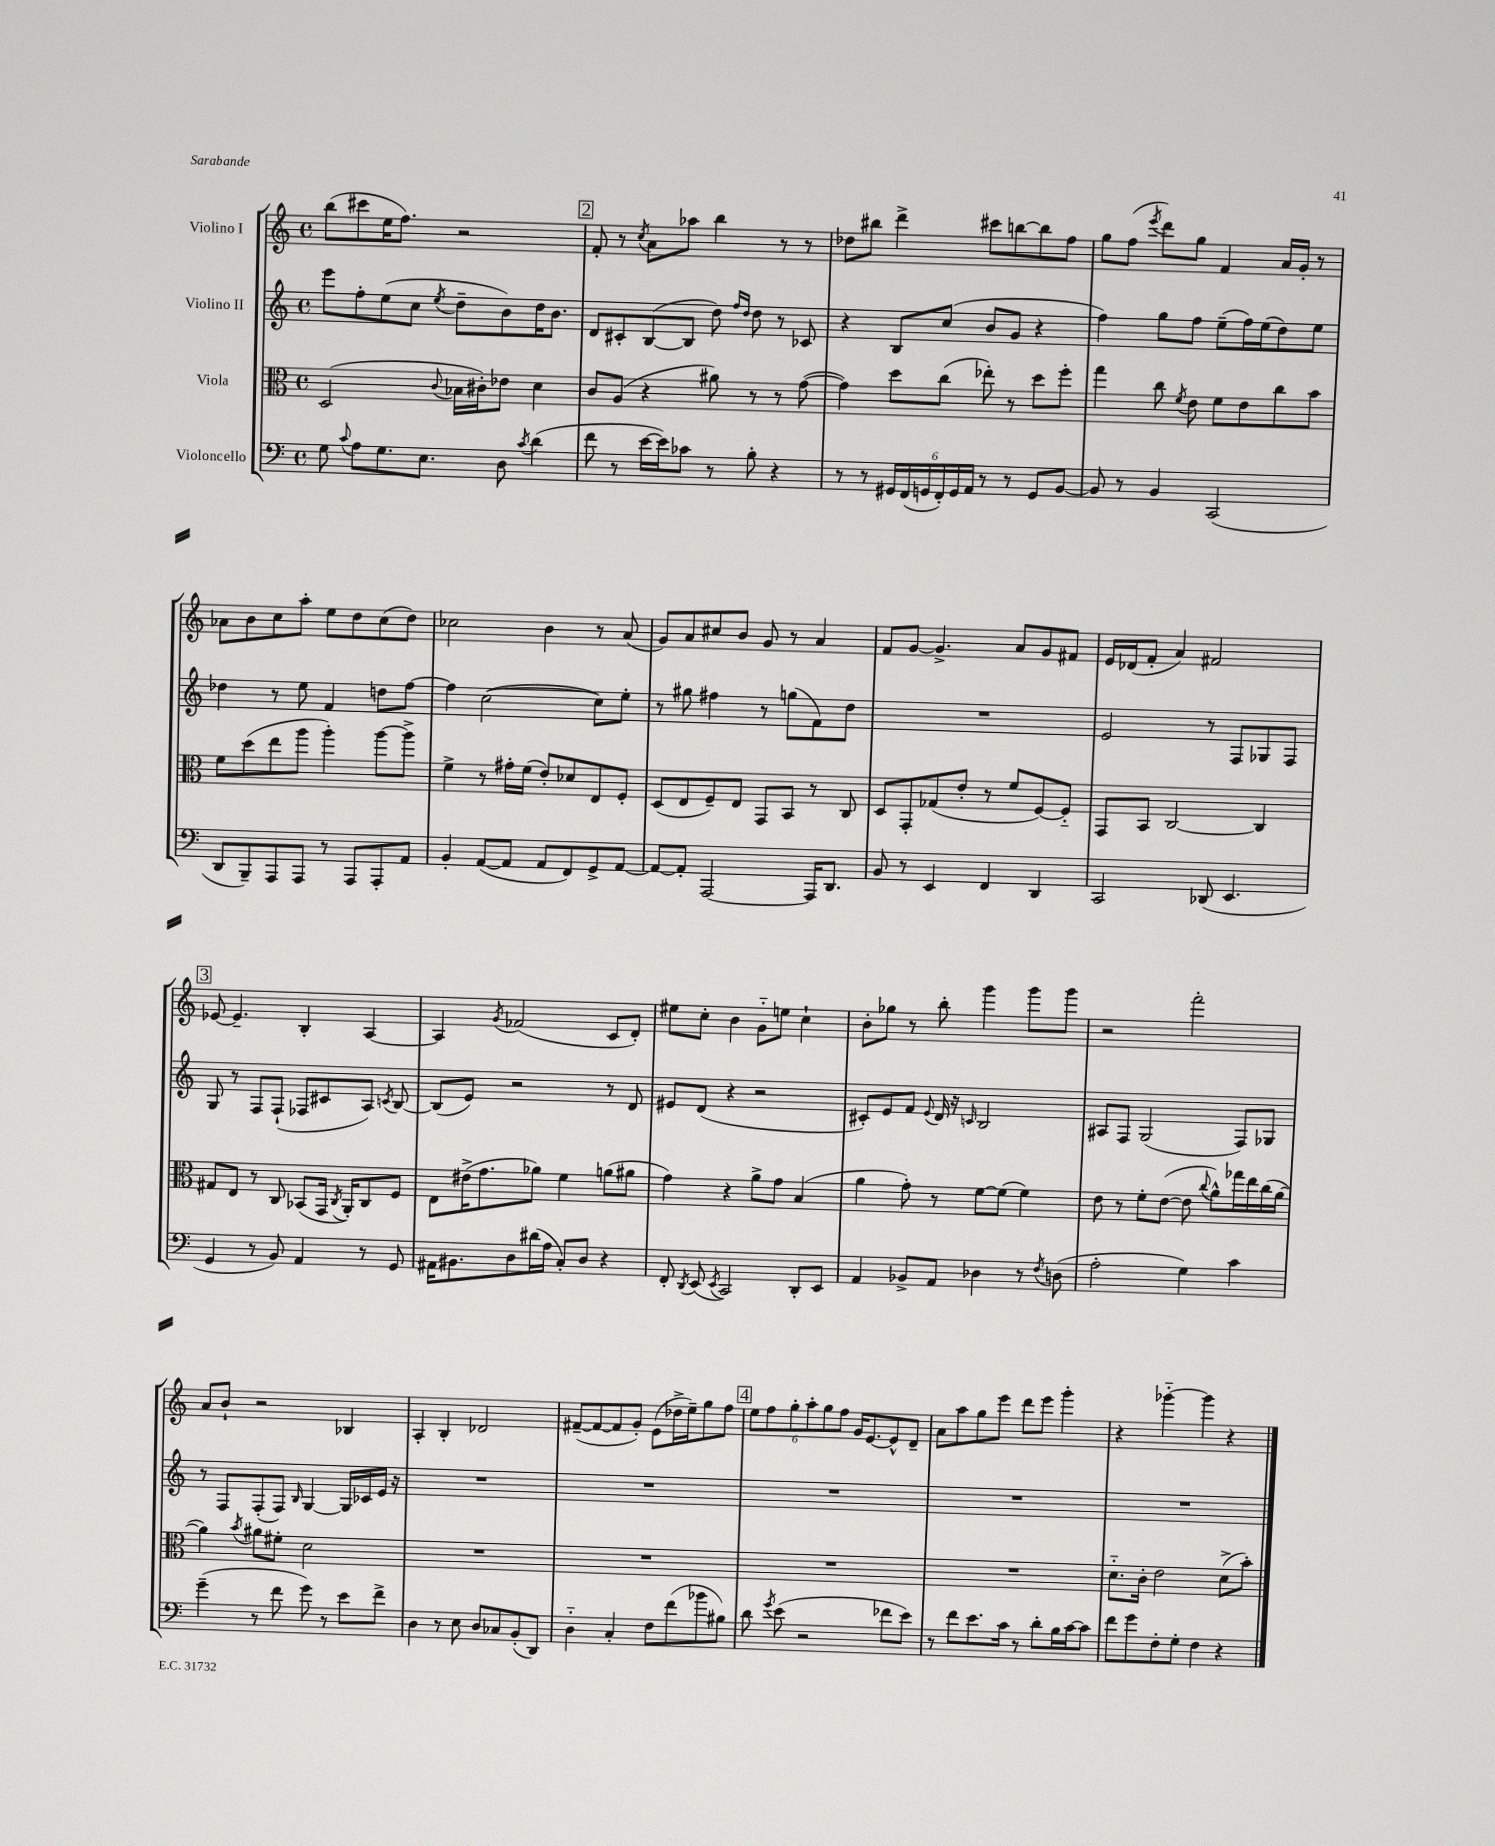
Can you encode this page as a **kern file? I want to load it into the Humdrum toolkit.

**kern	**kern	**kern	**kern
*part4	*part3	*part2	*part1
*staff4	*staff3	*staff2	*staff1
*I"Violoncello	*I"Viola	*I"Violino II	*I"Violino I
*clefF4	*clefC3	*clefG2	*clefG2
*k[]	*k[]	*k[]	*k[]
*M4/4	*M4/4	*M4/4	*M4/4
*met(c)	*met(c)	*met(c)	*met(c)
=120	=120	=120	=120
8G\	(2D/	8eee\L	(8bb\L
8qqc/	.	.	.
8A\L	.	8ff'\	8ccc#X\
8.G\	.	(8ee\	16ee\K
.	.	.	8.ff\J)
.	.	8cc\J	.
8.E\J	.	.	.
.	8qqc/	8qee/	.
.	16B-X\LL	8dd~\L	2r
.	16c#X'\J)	.	.
8D\	8e-X\J	8b\)	.
8qc/	.	.	.
(4d\	4d\	16dd\K	.
.	.	8.b\J	.
!!LO:REH:place=s1:t=2
=121	=121	=121	=121
8f\	8c/L	8d/L	8f'/
8r	(8A/J	8c#X'/	8r
.	.	.	8qcc/
[16e\LL	4r	([8B/	8a\L
16e\J])	.	.	.
8c-X\J	.	8B/J]	8aa-X\J
8r	8a#X\)	8dd\)	4bb\
.	.	16qqff/LL	.
.	.	16qqdd/JJ	.
8B'\	8r	8dd\	.
4r	8r	8r	8r
.	([8g\	8c-X/	8r
=122	=122	=122	=122
8r	4g\])	4r	8dd-X\L
8r	.	.	8bb#X\J
24GG#X/LL	8dd\L	8B/L	4ddd^\
(24FF/	.	.	.
24GGn/	.	.	.
24FF'/)	(8cc\J	(8cc/J	.
24GG/	.	.	.
24AA/JJ	.	.	.
8r	8ee-X'\)	8b/L	8ccc#X\L
8r	8r	8g/J	[8bbn\
8GG/L	8dd\L	4r	8bb\]
[8BB/J	8ff'\J	.	8ff\J
=123	=123	=123	=123
8BB/]	4gg\	4ff\)	8gg\L
8r	.	.	(8ff\J
.	.	.	8qeee/
4BB/	8cc\	8gg\L	8ddd\L)
.	8qf/	.	.
.	8e\	8ff\J	8gg\J
(2CC/	8f\L	(8ee~\L	4f/
.	8e\	16ff\L)	.
.	.	(16ee\J	.
.	8cc\	8dd\)	16a/LL
.	.	.	16g'/JJ
.	8b\J	8ee\J	8r
!!LO:LB:g=z
=124	=124	=124	=124
8DD/L	8f\L	4dd-X\	8a-X\L
8BBB~/)	(8dd\	.	8b\
8AAA/	8ee\	8r	8cc\
8AAA/J	8aa\J	8ee\	8aa'\J
8r	4aa'\)	4f/	8ee\L
8AAA/L	.	.	8dd\
8AAA'/	[8aa\L	8ddn\L	(8cc\
8AA/J	8aa^\J]	[8ff\J	8dd\J)
=125	=125	=125	=125
4BB'/	4f^\	4ff\]	2cc-X\
([8AA/L	8r	([2cc\	.
8AA/J]	16g#X'\LL	.	.
.	(16f\JJ	.	.
8AA/L	8e'/L)	.	4b\
8FF/)	8d-X/	.	.
8GG^/	8E/	8cc\L])	8r
[8AA/J	8F'/J	8ee'\J	(8a/
=126	=126	=126	=126
8AA/L_	(8D/L	8r	8g/L)
8AA'/J]	8E/	8gg#X\	8a/
[2AAA/	8F~/)	4ff#X\	8cc#X/
.	8E/J	.	8b/J
.	8GG/L	8r	8g/
.	8BB/J	(8ggn\L	8r
16AAA/KL]	8r	8f\)	4a/
8.DD/J	.	.	.
.	8C/	8dd\J	.
=127	=127	=127	=127
8BB/	8D/L	1r	8f/L
8r	8GG'/	.	[8g/J
4EE/	(8G-X/	.	4.g^/]
.	8e'/J	.	.
4FF/	8r	.	.
.	8f/L	.	8a/L
4DD/	[8F/)	.	8g/
.	8F/J]	.	8f#X/J
=128	=128	=128	=128
2CC/	8GG/L	2e/	16e/LL
.	.	.	(16d-X/J
.	8BB/J	.	8f'/J
.	[2C/	.	4a/)
(8DD-X/	.	8r	2f#X/
4.EE/	.	8F/L	.
.	4C/]	8G-X/	.
.	.	8F/J	.
!!LO:LB:g=z
!!LO:REH:place=s1:t=3
=129	=129	=129	=129
4GG/	8G#X/L	8G/	[8e-X/
.	8E/J	8r	4.e-~/]
8r	8r	8F/L	.
8BB/)	8C/	(8F`/J	.
4AA/	(8BB-X/L	8F-X/L	4B'/
.	16GG/Jk	8c#X/	.
.	8qC/	.	.
.	16AA'/KL)	.	.
8r	8C/	8A/J)	[4A/
.	.	8qcn/	.
8GG/	8F/J	[8B/	.
=130	=130	=130	=130
16AA#X\KL	8E\L	(8B/L]	4A/]
8.BB#X\	.	.	.
.	(16e#X^\K	8e/J)	.
.	8.g\	.	.
.	.	.	8qg/
8D\	.	2r	(2f-X/
(16d#X\L	8a-X\J)	.	.
16A\JJ	.	.	.
8C'/L)	4f\	.	.
8D/J	.	.	.
4r	(8an\L	8r	8c/L
.	8a#X\J	8d/	8d'/J)
=131	=131	=131	=131
8FF'/	4g\)	8e#X/L	8ee#X\L
8qDD/	.	.	.
(8EE/	.	(8d/J	8cc'\J
8qEE/	.	.	.
2CC/)	4r	4r	4b\
.	8a^\L	2r	8g\L
.	8g\J	.	8een\J
8DD'/L	(4B/	.	4cc`\
8EE/J	.	.	.
=132	=132	=132	=132
4AA/	4a\	8c#X'/L)	8b'\L
.	.	8e/	8gg-X\J
8BB-X^/L	8g'\)	8f/J	8r
.	.	8qqe/	.
8AA/J	8r	16d/	8bb'\
.	.	16r	.
.	.	16qqcn/	.
4D-X\	[8f\L	2B/	4ggg\
.	(8f\J]	.	.
8r	4f\)	.	8ggg\L
8qF/	.	.	.
(8Dn\	.	.	8ggg\J
=133	=133	=133	=133
2A'\	8e\	8A#X/L	2r
.	8r	8F/J	.
.	8f'\L	(2G/	.
.	([8e\J	.	.
4G\)	8e\]	.	2fff'\
.	8qqcc/	.	.
.	8a^^\L)	.	.
4c\	16gg-X\L	8F/L)	.
.	16ee\	.	.
.	(16cc\	8G-X/J	.
.	[16a\JJ	.	.
!!LO:LB:g=z
=134	=134	=134	=134
(4g~\	4a\])	8r	8a/L
.	.	8F/L	8b`/J
.	8qb/	.	.
8r	8a#X\L	(8F'/	2r
8f\	8f#X'\J	8F/J)	.
.	.	16qqB/	.
8g\)	2d\	[4G/	.
8r	.	.	.
8e\L	.	16G/LL]	4B-X/
.	.	16c-X/	.
8f^\J	.	16e/JJ	.
.	.	16r	.
=135	=135	=135	=135
4D\	1r	1r	4A'/
8r	.	.	4B'/
8E\	.	.	.
8D/L	.	.	2d-X/
8C-X/	.	.	.
(8BB'/	.	.	.
8DD/J)	.	.	.
=136	=136	=136	=136
4D\	1r	1r	([8f#X~/L
.	.	.	8f#/_
4C'/	.	.	8f#/]
.	.	.	8g'/J)
8F\L	.	.	(8e\L
(8f\	.	.	16dd-X^\L
.	.	.	16ee~\J)
8b-X\	.	.	8gg\
8B#X\J)	.	.	8ff\J
!!LO:REH:place=s1:t=4
=137	=137	=137	=137
8d\	1r	1r	12ee\L
.	.	.	12ff\
8qg/	.	.	.
(8e\	.	.	.
.	.	.	12gg'\
2r	.	.	12aa'\
.	.	.	12gg\
.	.	.	12ff\J
.	.	.	16g/KL
.	.	.	[8.e/
8f-X\L	.	.	8e^^/]
8e\J)	.	.	8d~/J
=138	=138	=138	=138
8r	1r	1r	8a\L
8f\L	.	.	8aa\
8.e\	.	.	8gg\
.	.	.	8eee\J
16c\Jk	.	.	.
8r	.	.	8ddd\L
8d'\L	.	.	8eee\J
16B\L	.	.	4ggg'\
[16c\J	.	.	.
8c\J]	.	.	.
=139	=139	=139	=139
8f\L	8.d\L	1r	4r
8g\	.	.	.
.	16c'\Jk	.	.
8F'\	2e\	.	[4ggg-X\
8G'\J	.	.	.
4F\	.	.	4ggg-\]
4r	(8d^\L	.	4r
.	8b'\J)	.	.
==	==	==	==
*-	*-	*-	*-
